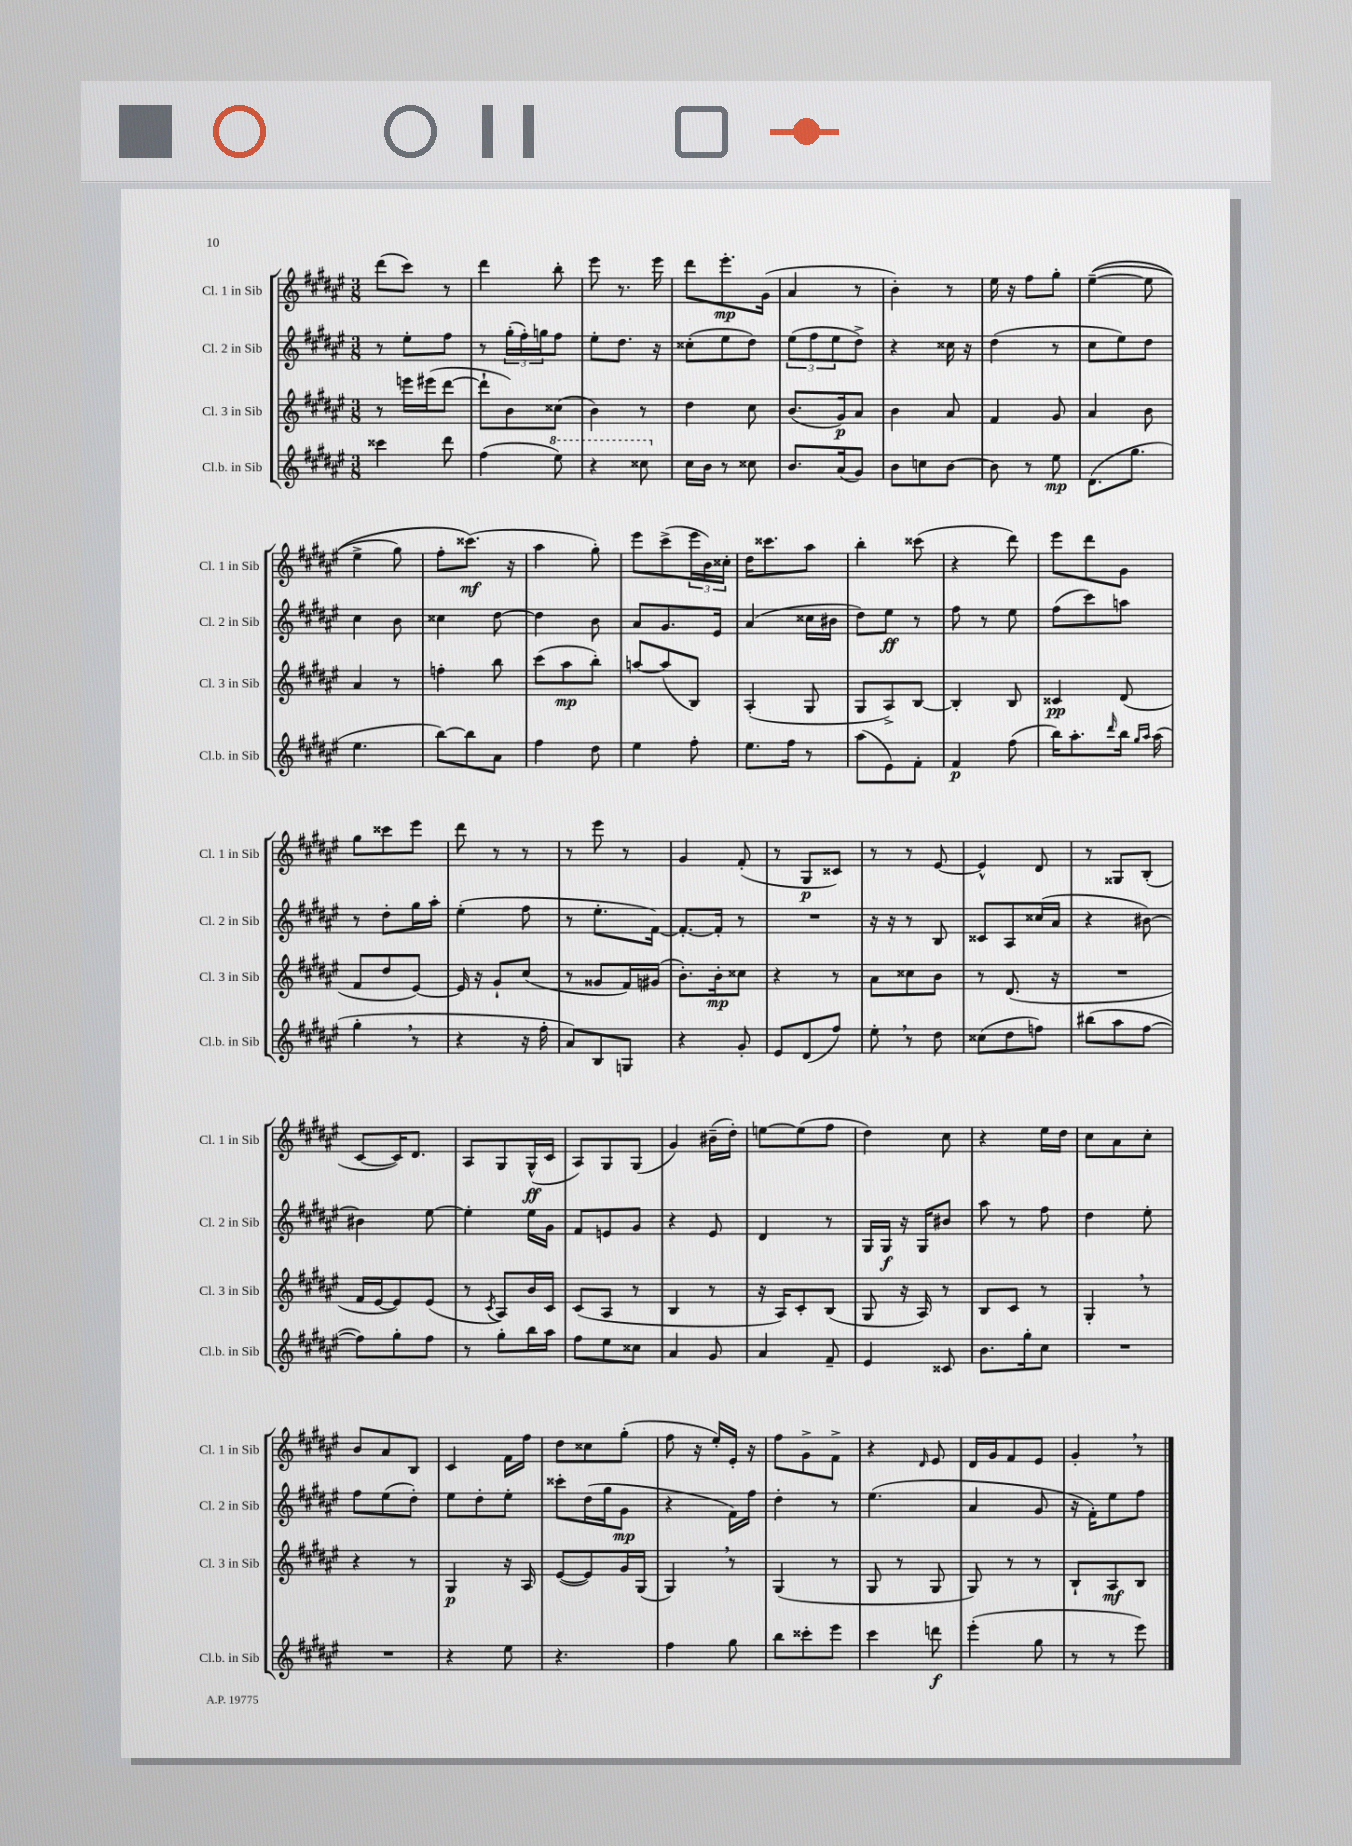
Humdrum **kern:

**kern	**dynam	**kern	**dynam	**kern	**dynam	**kern	**dynam
*part4	*part4	*part3	*part3	*part2	*part2	*part1	*part1
*staff4	*staff4	*staff3	*staff3	*staff2	*staff2	*staff1	*staff1
*I"Cl.b. in Sib	*	*I"Cl. 3 in Sib	*	*I"Cl. 2 in Sib	*	*I"Cl. 1 in Sib	*
*I'Cl.b. in Sib	*	*I'Cl. 3 in Sib	*	*I'Cl. 2 in Sib	*	*I'Cl. 1 in Sib	*
*clefG2	*	*clefG2	*	*clefG2	*	*clefG2	*
*k[f#c#g#d#a#e#]	*	*k[f#c#g#d#a#e#]	*	*k[f#c#g#d#a#e#]	*	*k[f#c#g#d#a#e#]	*
*M3/8	*	*M3/8	*	*M3/8	*	*M3/8	*
=73	=73	=73	=73	=73	=73	=73	=73
4ccc##X\	.	8r	.	8r	.	(8ddd#\L	.
.	.	16eeen\LL	.	8ee#'\L	.	8ccc#\J)	.
.	.	(16eee#X\J	.	.	.	.	.
8ddd#\	.	[8ddd#\J	.	8ff#\J	.	8r	.
=74	=74	=74	=74	=74	=74	=74	=74
(4ff#\	.	8ddd#`\L]	.	8r	.	4ddd#\	.
.	.	8b\)	.	(24gg#'\LL	.	.	.
.	.	.	.	24ff#'\)	.	.	.
.	.	.	.	24ggn\J	.	.	.
*8va	*	*	*	*	*	*	*
8eee#\)	.	(8cc##X\J	.	8ff#\J	.	8bb'\	.
=75	=75	=75	=75	=75	=75	=75	=75
4r	.	4b\)	.	8ee#'\L	.	8eee#\	.
.	.	.	.	8.dd#\J	.	8.r	.
8ccc##X\	.	8r	.	.	.	.	.
.	.	.	.	16r	.	16eee#\	.
=76	=76	=76	=76	=76	=76	=76	=76
*X8va	*	*	*	*	*	*	*
16cc#\LL	.	4dd#\	.	(8cc##X'\L	.	8ddd#\L	.
16b\JJ	.	.	.	.	.	.	.
8r	.	.	.	8ee#\	.	8.eee#'\	mp
8cc##X\	.	8cc#\	.	8dd#\J)	.	.	.
.	.	.	.	.	.	(16g#\Jk	.
=77	=77	=77	=77	=77	=77	=77	=77
8.b/L	.	(8.b/L	.	(12ee#\L	.	4a#/	.
.	.	.	.	12ff#\	.	.	.
.	.	.	.	12ee#\	.	.	.
(16a#/k	.	16g#/k)	p	.	.	.	.
8g#/J)	.	8a#/J	.	8dd#^\J)	.	8r	.
=78	=78	=78	=78	=78	=78	=78	=78
8b\L	.	4b\	.	4r	.	4b'\)	.
8ccn\	.	.	.	.	.	.	.
[8b\J	.	8a#/	.	16cc##X\	.	8r	.
.	.	.	.	16r	.	.	.
=79	=79	=79	=79	=79	=79	=79	=79
8b\]	.	4f#/	.	(4dd#\	.	16ee#\	.
.	.	.	.	.	.	16r	.
8r	.	.	.	.	.	8ff#\L	.
8ee#\	mp	8g#/	.	8r	.	8gg#'\J	.
=80	=80	=80	=80	=80	=80	=80	=80
(8.d#\L	.	4a#/	.	8cc#\L	.	(([4ee#~\	.
.	.	.	.	8ee#\)	.	.	.
8.gg#\J	.	.	.	.	.	.	.
.	.	8b\	.	8dd#\J	.	8ee#\]	.
!!LO:LB:g=z
=81	=81	=81	=81	=81	=81	=81	=81
4.ee#\	.	4a#/	.	4cc#\	.	4ee#^\	.
.	.	8r	.	8b\	.	8gg#\)	.
=82	=82	=82	=82	=82	=82	=82	=82
[8bb\L)	.	4ffn'\	.	4cc##X\	.	8ff#'\L	.
8bb\]	.	.	.	.	.	(8.ccc##X\J)	mf
8a#\J	.	8bb\	.	[8dd#\	.	.	.
.	.	.	.	.	.	16r	.
=83	=83	=83	=83	=83	=83	=83	=83
4ff#\	.	(8ccc#\L	.	4dd#\]	.	4aa#\	.
.	.	8aa#\	mp	.	.	.	.
8dd#\	.	8bb'\J)	.	8b\	.	8gg#'\)	.
=84	=84	=84	=84	=84	=84	=84	=84
4ee#\	.	[8aan/L	.	8a#/L	.	8eee#\L	.
.	.	(8aa/]	.	8.g#/	.	(8ccc#^\	.
8ff#'\	.	8B/J)	.	.	.	24eee#\L	.
.	.	.	.	.	.	24b\)	.
.	.	.	.	16e#/Jk	.	.	.
.	.	.	.	.	.	24cc##X'\JJ	.
=85	=85	=85	=85	=85	=85	=85	=85
8.ee#\L	.	(4A#'/	.	(4a#/	.	16dd#\KL	.
.	.	.	.	.	.	8.ccc##X\	.
16ff#\Jk	.	.	.	.	.	.	.
8r	.	8G#/	.	16cc##X\LL	.	8aa#\J	.
.	.	.	.	16b#X\JJ	.	.	.
=86	=86	=86	=86	=86	=86	=86	=86
(8aa#\L	.	8G#/L	.	8dd#\L)	.	4bb'\	.
8e#\)	.	8A#^/)	.	8ee#\J	ff	.	.
8f#'\J	.	[8B/J	.	8r	.	(8ccc##X\	.
=87	=87	=87	=87	=87	=87	=87	=87
4f#/	p	4B'/]	.	8ff#\	.	4r	.
.	.	.	.	8r	.	.	.
(8ff#\	.	8B/	.	8ee#\	.	8ddd#\)	.
=88	=88	=88	=88	=88	=88	=88	=88
16bb\KL)	.	4c##X/	pp	(8ff#\L	.	8eee#\L	.
8.aa#'\	.	.	.	.	.	.	.
.	.	.	.	8ccc#\)	.	8ddd#\	.
16qqddd#/	.	.	.	.	.	.	.
16bb\Jk	.	(8d#/	.	8aan\J	.	8g#\J	.
16qqgg#/LL	.	.	.	.	.	.	.
16qqaa#/JJ	.	.	.	.	.	.	.
(16aa#\	.	.	.	.	.	.	.
!!LO:LB:g=z
=89	=89	=89	=89	=89	=89	=89	=89
4gg#',\	.	8f#/L	.	8r	.	8gg#\L	.
.	.	8dd#/	.	8dd#'\L	.	8ccc##X\	.
8r	.	[8e#/J)	.	16gg#\L	.	8eee#\J	.
.	.	.	.	16aa#'\JJ	.	.	.
=90	=90	=90	=90	=90	=90	=90	=90
4r	.	16e#/]	.	(4ee#'\	.	8ddd#\	.
.	.	16r	.	.	.	.	.
.	.	8g#`/L	.	.	.	8r	.
16r	.	(8cc#/J	.	8ff#\	.	8r	.
16ff#'\	.	.	.	.	.	.	.
=91	=91	=91	=91	=91	=91	=91	=91
8a#/L)	.	8r	.	8r	.	8r	.
8B/	.	8g##X/L	.	8.ee#'\L	.	8eee#\	.
8Gn/J	.	16f#/L)	.	.	.	8r	.
.	.	(16g#X/JJ	.	[16f#\Jk)	.	.	.
=92	=92	=92	=92	=92	=92	=92	=92
4r	.	8.b'\L)	.	8.f#'/L_	.	4g#/	.
.	.	16b'\k	mp	16f#'/Jk]	.	.	.
8g#'/	.	8cc##X\J	.	8r	.	(8f#'/	.
=93	=93	=93	=93	=93	=93	=93	=93
8e#/L	.	4r	.	4.r	.	8r	.
(8d#/	.	.	.	.	.	8G#/L	p
8ff#/J)	.	8r	.	.	.	8c##X/J)	.
=94	=94	=94	=94	=94	=94	=94	=94
8ee#',\	.	8a#\L	.	16r	.	8r	.
.	.	.	.	16r	.	.	.
8r	.	8cc##X\	.	8r	.	8r	.
8dd#\	.	8b\J	.	8B/	.	[8e#/	.
=95	=95	=95	=95	=95	=95	=95	=95
(8cc##X\L	.	8r	.	8c##X/L	.	4e#^^/]	.
8dd#\	.	(8.d#/	.	8A#/	.	.	.
8ffn\J)	.	.	.	(16cc##X/L	.	8d#/	.
.	.	16r	.	16a#/JJ	.	.	.
=96	=96	=96	=96	=96	=96	=96	=96
(8bb#X\L	.	4.r	.	4r	.	8r	.
8aa#\	.	.	.	.	.	8G##X/L	.
[8ff#\J	.	.	.	[8b#X\)	.	(8B'/J	.
!!LO:LB:g=z
=97	=97	=97	=97	=97	=97	=97	=97
8ff#\L])	.	16f#/LL	.	4b#X\]	.	[8c#/L	.
.	.	[16e#/J	.	.	.	.	.
8gg#'\	.	8e#/])	.	.	.	16c#/K])	.
.	.	.	.	.	.	8.d#/J	.
8ff#\J	.	(8e#/J	.	[8ee#\	.	.	.
=98	=98	=98	=98	=98	=98	=98	=98
8r	.	8r	.	4ee#'\]	.	8A#/L	.
.	.	8qc#/	.	.	.	.	.
8gg#'\L	.	8A#/L)	.	.	.	8G#/	.
16bb\L	.	16b/L	.	16ee#\LL	.	(16G#^^/L	ff
16aa#\JJ	.	16c#/JJ	.	16g#\JJ	.	16c#/JJ	.
=99	=99	=99	=99	=99	=99	=99	=99
8ff#\L	.	(8c#/L	.	8f#/L	.	8A#/L)	.
8ee#\	.	8A#/J	.	8en/	.	8G#/	.
8cc##X\J	.	8r	.	8g#/J	.	(8G#/J	.
=100	=100	=100	=100	=100	=100	=100	=100
4a#/	.	4B/	.	4r	.	4g#/)	.
8g#/	.	8r	.	8e#/	.	(16b#X~\LL	.
.	.	.	.	.	.	16dd#'\JJ)	.
=101	=101	=101	=101	=101	=101	=101	=101
4a#/	.	16r	.	4d#/	.	[8een\L	.
.	.	16A#/KL)	.	.	.	.	.
.	.	8c#'/	.	.	.	(8ee\]	.
8f#~/	.	(8B/J	.	8r	.	8ff#\J	.
=102	=102	=102	=102	=102	=102	=102	=102
4e#/	.	8G#/	.	16G#/LL	.	4dd#\)	.
.	.	.	.	16G#/JJ	f	.	.
.	.	16r	.	16r	.	.	.
.	.	16A#/)	.	16G#/KL	.	.	.
8c##X/	.	8r	.	8b#X/J	.	8cc#\	.
=103	=103	=103	=103	=103	=103	=103	=103
8.b\L	.	8B/L	.	8aa#\	.	4r	.
.	.	8c#/J	.	8r	.	.	.
16gg#'\k	.	.	.	.	.	.	.
8cc#\J	.	8r	.	8ff#\	.	16ee#\LL	.
.	.	.	.	.	.	16dd#\JJ	.
=104	=104	=104	=104	=104	=104	=104	=104
4.r	.	4G#',/	.	4dd#\	.	8cc#\L	.
.	.	.	.	.	.	8a#\	.
.	.	8r	.	8ee#'\	.	8cc#'\J	.
!!LO:LB:g=z
=105	=105	=105	=105	=105	=105	=105	=105
4.r	.	4r	.	8ff#\L	.	8b/L	.
.	.	.	.	(8ee#\	.	8a#/	.
.	.	8r	.	8dd#'\J)	.	8B/J	.
=106	=106	=106	=106	=106	=106	=106	=106
4r	.	4G#/	p	8ee#\L	.	4c#/	.
.	.	.	.	8dd#'\	.	.	.
8ee#\	.	16r	.	8ee#'\J	.	16f#\LL	.
.	.	16A#/	.	.	.	16ff#\JJ	.
=107	=107	=107	=107	=107	=107	=107	=107
4.r	.	([8e#/L	.	8ccc##X'\L	.	8dd#\L	.
.	.	8e#/])	.	(16dd#\L	.	8cc##X\	.
.	.	.	.	16gg#\J	.	.	.
.	.	16g#/L	.	8g#\J	mp	(8gg#'\J	.
.	.	(16G#/JJ	.	.	.	.	.
=108	=108	=108	=108	=108	=108	=108	=108
4ff#\	.	4G#,/)	.	4r	.	8ff#\	.
.	.	.	.	.	.	16r	.
.	.	.	.	.	.	16ee#'/LL)	.
8gg#\	.	8r	.	16f#\LL)	.	16e#'/JJ	.
.	.	.	.	16ff#\JJ	.	16r	.
=109	=109	=109	=109	=109	=109	=109	=109
8bb\L	.	(4G#/	.	4dd#'\	.	8ff#\L	.
8ccc##X'\	.	.	.	.	.	8g#^\	.
8eee#\J	.	8r	.	8r	.	8f#^\J	.
=110	=110	=110	=110	=110	=110	=110	=110
4ccc#\	.	8G#/	.	(4.ee#\	.	4r	.
.	.	8r	.	.	.	.	.
.	.	.	.	.	.	16qqd#/	.
8dddn\	f	8G#/	.	.	.	8e#/	.
=111	=111	=111	=111	=111	=111	=111	=111
(4eee#'\	.	8G#/)	.	4a#/	.	16d#/LL	.
.	.	.	.	.	.	16g#/J	.
.	.	8r	.	.	.	8f#/	.
8gg#\	.	8r	.	8g#/	.	8e#/J	.
=112	=112	=112	=112	=112	=112	=112	=112
8r	.	8B`/L	.	16r	.	4g#',/	.
.	.	.	.	16f#'\KL)	.	.	.
8r	.	8A#/	mf	8ee#\	.	.	.
8eee#\)	.	8B/J	.	8ff#\J	.	8r	.
==	==	==	==	==	==	==	==
*-	*-	*-	*-	*-	*-	*-	*-
